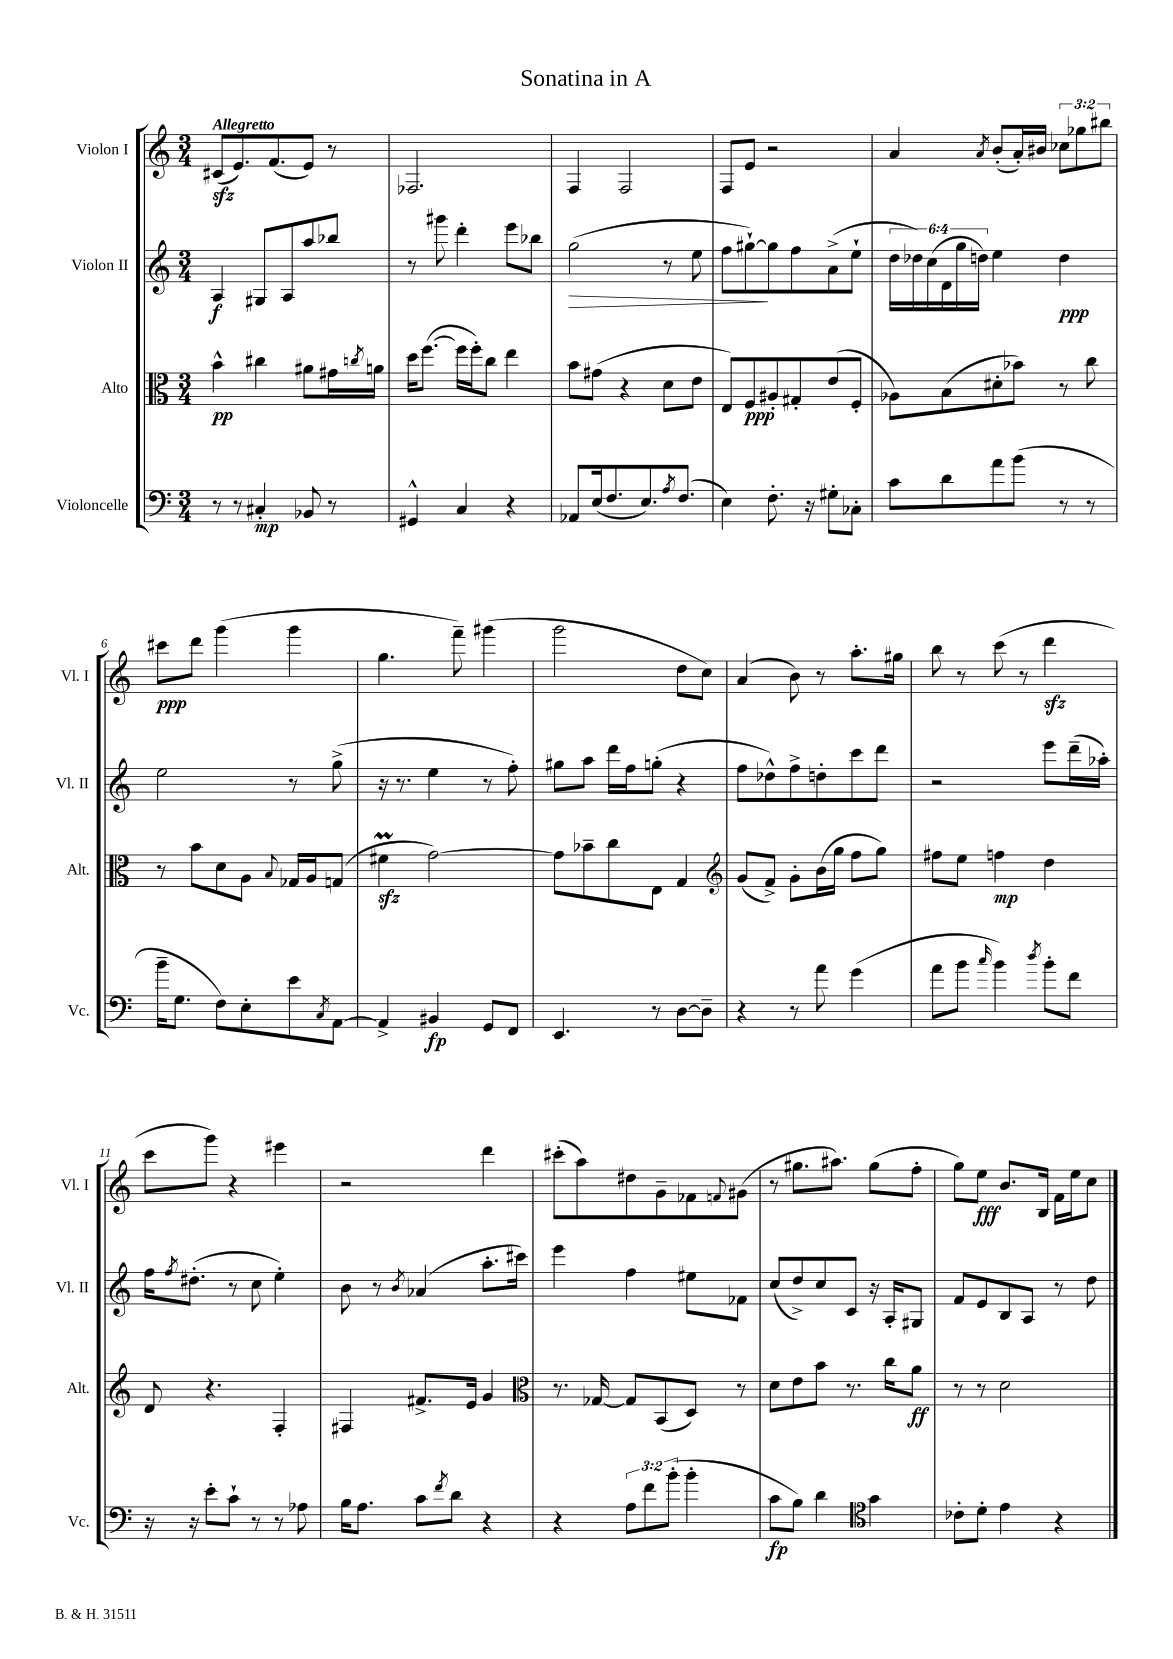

**kern	**kern	**kern	**kern
*staff4	*staff3	*staff2	*staff1
*clefF4	*clefC3	*clefG2	*clefG2
*k[]	*k[]	*k[]	*k[]
*M3/4	*M3/4	*M3/4	*M3/4
8r	4b^^	4A	(8c#
8r	.	.	8.e)
4C#'	4cc#	8G#	.
.	.	.	(8.f
.	.	8A	.
8BB-	8a#	8aa	8e)
8r	16g#	8bb-	8r
.	8qcc	.	.
.	16a	.	.
=	=	=	=
4GG#^^	16dd	8r	2.F-
.	([8.ff	.	.
.	.	8ggg#	.
4C	16ff]	4ddd'	.
.	16ff')	.	.
.	8cc	.	.
4r	4ee	8eee	.
.	.	8bb-	.
=	=	=	=
8AA-	8b	(2gg	4F
(16E	(8g#	.	.
8.F	.	.	.
.	4r	.	2F
8.E)	.	.	.
.	8d	8r	.
8qA	.	.	.
(8.F	.	.	.
.	8e	8ee	.
=	=	=	=
4E)	8E)	8ff	8F
.	8F	[8gg#`)	8e
8.F'	8A#'	8gg#]	2r
.	8G#'	8ff	.
16r	.	.	.
8G#'	(8e	(8a^	.
8C-'	8F'	8ee`	.
=	=	=	=
8c	8A-)	24dd	4a
.	.	24dd-)	.
.	.	(24cc	.
8d	(8B	24d	.
.	.	24gg	.
.	.	24dd)	.
.	.	.	8qa
8a	8d#'	4ee	(8b'
(8b	8b-)	.	16a')
.	.	.	16b#
8r	8r	4dd	12cc-
.	.	.	12gg-
8r	8cc	.	.
.	.	.	12bb#
=	=	=	=
16b~	8r	2ee	8ccc#
8.G	.	.	.
.	8b	.	8ddd
8F)	8d	.	(4ggg
8E'	8A	.	.
.	8qqB	.	.
8e	16G-	8r	4ggg
.	16A	.	.
8qC	.	.	.
[8AA	(8G	(8gg^	.
=	=	=	=
4AA^]	4f#	16r	4.gg
.	.	8.r	.
4BB#	[2g)	4ee	.
.	.	.	8fff~)
8GG	.	8r	(4ggg#
8FF	.	8ff')	.
=	=	=	=
4.EE	8g]	8gg#	2ggg
.	8b-~	8aa	.
.	8cc	16ddd	.
.	.	16ff	.
8r	8E	(8gg'	.
[8D	4G	4r	8dd
8D~]	.	.	8cc)
=	=	=	=
*	*clefG2	*	*
4r	(8g	8ff	(4a
.	8f^)	8dd-^^)	.
8r	8g'	8ff^	8b)
8a	(16b	8dd'	8r
.	16gg	.	.
(4g	8ff	8ccc	8.aa'
.	8gg)	8ddd	.
.	.	.	16gg#
=	=	=	=
8a	8ff#	2r	8bb
8b	8ee	.	8r
16qqcc	.	.	.
4b)	4ff	.	(8ccc
.	.	.	8r
8qdd	.	.	.
8b'	4dd	8eee	4ddd
8f	.	(16ddd~	.
.	.	16aa-')	.
=	=	=	=
16r	8d	16ff	8ccc
.	.	8qff	.
16r	.	(8.dd#'	.
8e'	4.r	.	8ggg)
8c`	.	8r	4r
8r	.	8cc	.
8r	4F'	4ee')	4eee#
8A-	.	.	.
=	=	=	=
16B	4F#	8b	2r
8.A	.	.	.
.	.	8r	.
.	.	8qb	.
8c	8.f#^	(4a-	.
8qf	.	.	.
8d	.	.	.
.	16e	.	.
4r	4g	8.aa'	4ddd
.	.	16ccc#)	.
=	=	=	=
*	*clefC3	*	*
4r	8.r	4eee	(8ccc#'
.	.	.	8aa)
.	[16G-	.	.
12A	8G-]	4ff	8dd#
12f	.	.	.
.	(8BB	.	8g~
(12b'	.	.	.
4b'	8D)	8ee#	8f-
.	.	.	8qqf
.	8r	8f-	(8g#
=	=	=	=
8c	8d	(8cc	8r
8B)	8e	8dd^)	8.gg#
4d	8b	8cc	.
.	.	.	8.aa#)
.	8.r	8c	.
*clefC4	*	*	*
4g	.	16r	(8gg#
.	16cc	16A'	.
.	8a	8G#	8ff'
=	=	=	=
8c-'	8r	8f	8gg)
8d'	8r	8e	8ee
4e	2d	8B	8.b
.	.	8A	.
.	.	.	16B
4r	.	8r	16f
.	.	.	16ee
.	.	8dd	8cc
==	==	==	==
*-	*-	*-	*-
